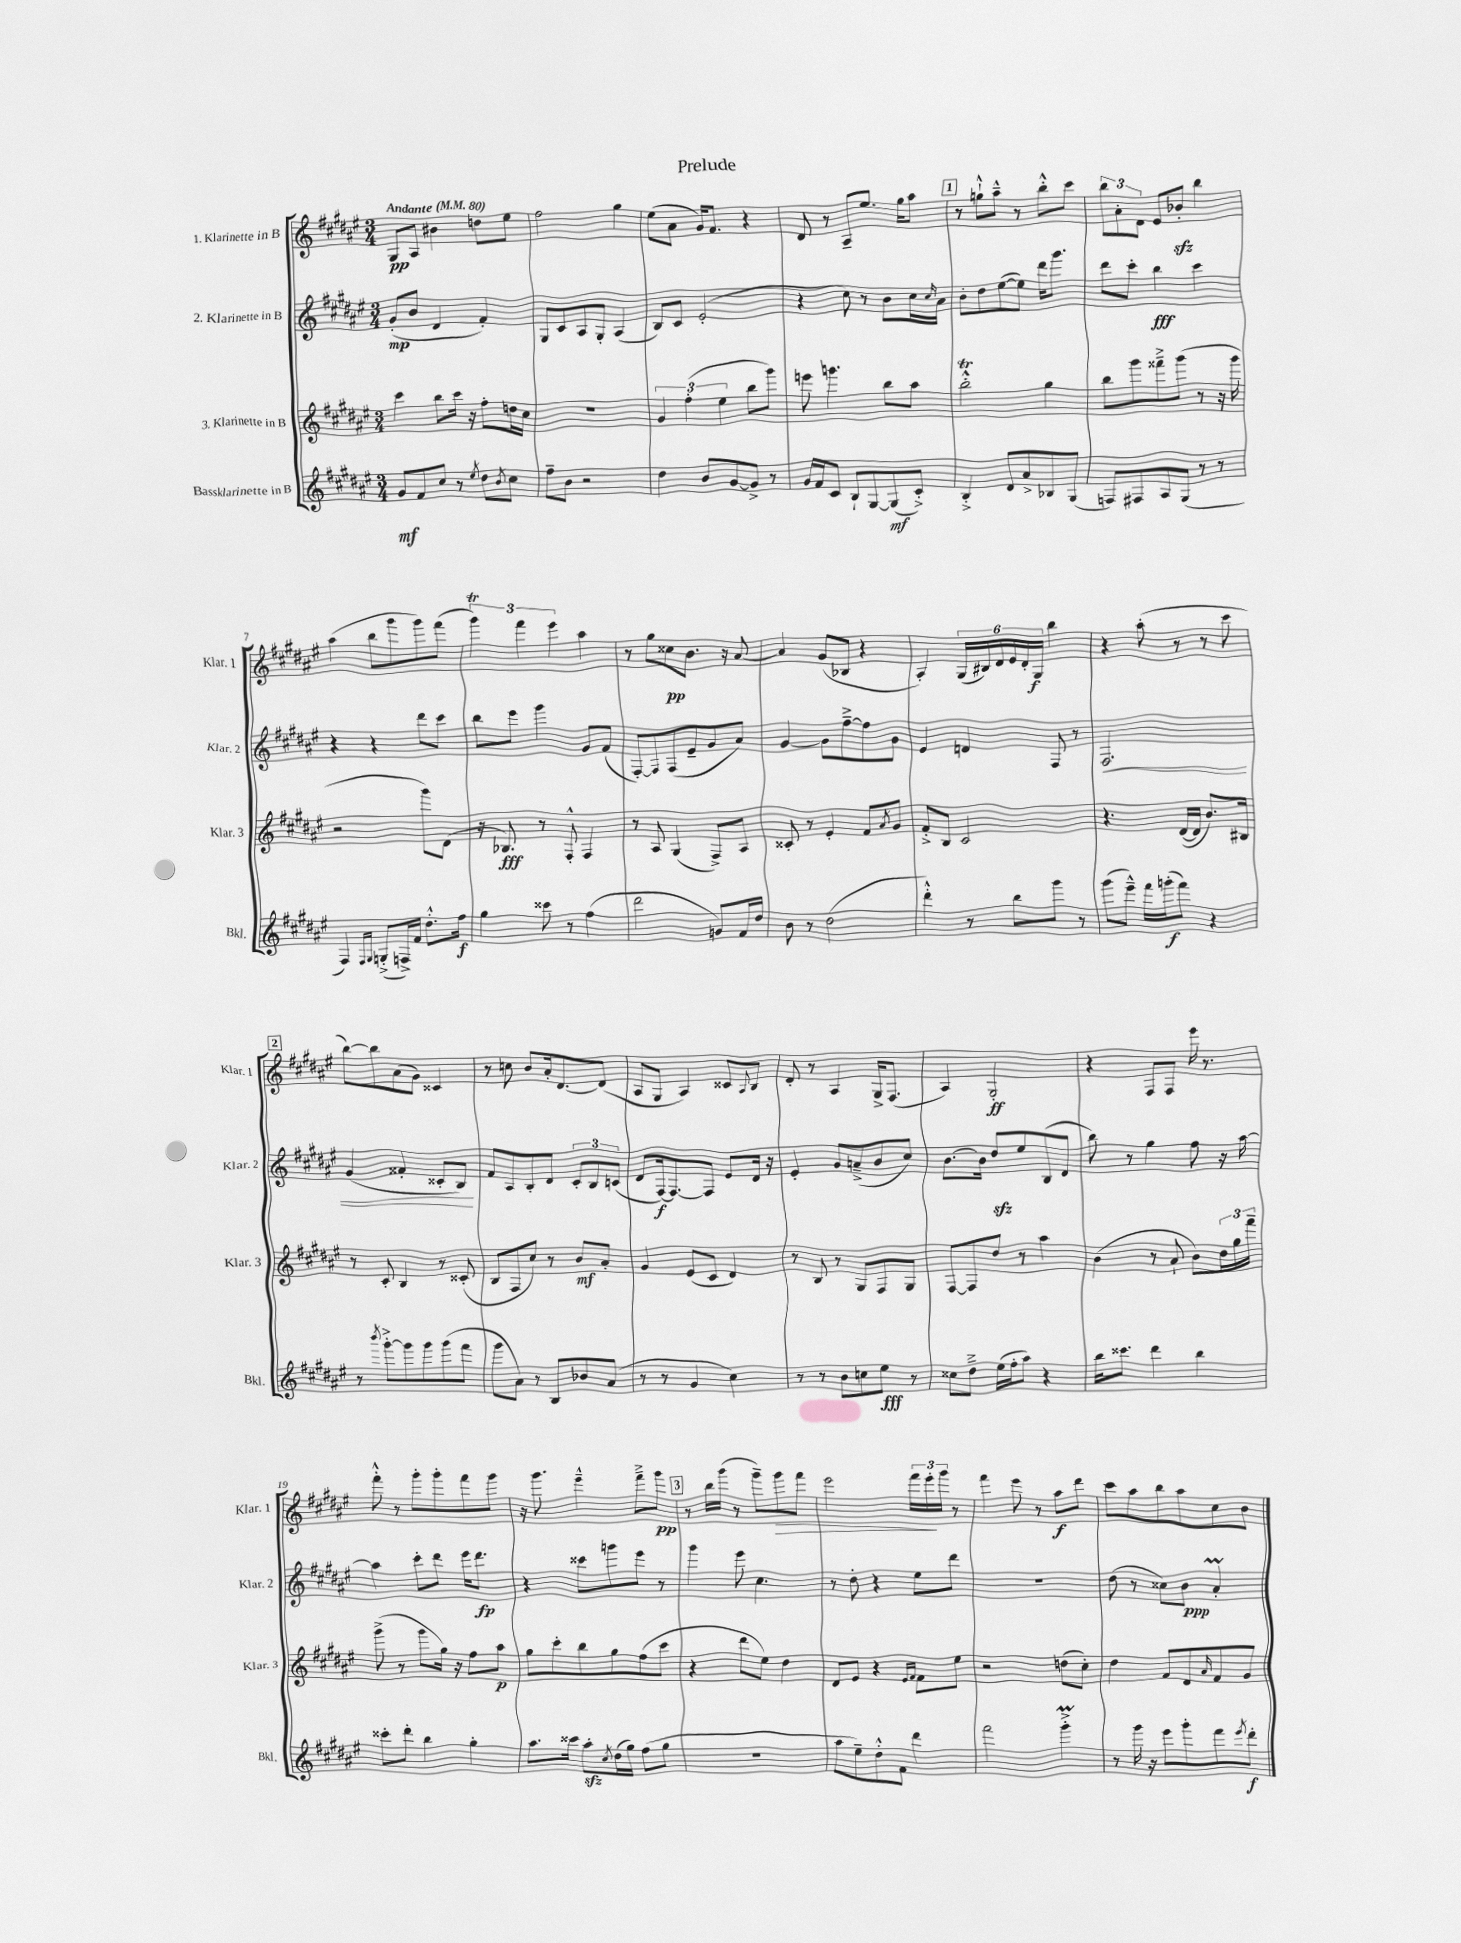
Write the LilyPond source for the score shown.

\header { title = "Prelude" }
<<
\new StaffGroup <<
\new Staff = "s0" \with { instrumentName = "1. Klarinette in B" shortInstrumentName = "Klar. 1" } {
    \clef treble \key fis \major \numericTimeSignature \time 3/4 \tempo "Andante" 4 = 80
    gis8\pp ais8 bis'4 d''8 eis''8 |
    fis''2 gis''4 |
    eis''8( ais'8 gis'16) fis'8. r4 |
    dis'8 r8 ais8-- eis''8. gis''16 ais''8 |
    \mark \markup { \box "1" } r8 g''8-!-^ ais''8---^ r8 b''8-.-^ cis'''8 |
    \tuplet 3/2 { b''8 ais'8-. dis'8 } eis'8 bes'8-.\sfz b''4 |
    ais''4( b''8 gis'''8 gis'''8) fis'''8( |
    \tuplet 3/2 { gis'''4\trill) fis'''4 eis'''4 } ais''4 |
    r8 gis''8 cisis''8\pp b'8. r16 ais'8~ |
    ais'4 gis'8( bes8 r4 |
    ais4-.) \tuplet 6/4 { gis16( bis16) dis'16 eis'16 dis'16-. gis16\f } b''4 |
    r4 ais''8-.( r8 r8 cis'''8 |
    \mark \markup { \box "2" } b''8~) b''8 ais'8( gis'8) cisis'4 |
    r8 c''8 b'8 ais'16-. dis'8.~ dis'8( |
    ais8 gis8 ais4) cisis'8 \appoggiatura { ais8 } b8 |
    dis'8-. r8 ais4 gis16-> fis8.( |
    ais4) gis2-.\ff |
    r4 fis8 fis8 eis'''16 r8. |
    fis'''8-.-^ r8 gis'''8-. gis'''8-. fis'''8 gis'''8 |
    r16 gis'''8. eis'''4---^ fis'''8---> gis'''8\pp |
    \mark \markup { \box "3" } r8 b''16 gis'''16( r8 gis'''8--) gis'''8\> fis'''8 |
    eis'''2 \tuplet 3/2 { fis'''16 eis'''16-.\! gis'''16 } r8 |
    fis'''4 eis'''8 r8 ais''8\f dis'''8 |
    cis'''8 ais''8 b''8 ais''8 cis''8 b'8 \bar "|." |
}
\new Staff = "s1" \with { instrumentName = "2. Klarinette in B" shortInstrumentName = "Klar. 2" } {
    \clef treble \key fis \major \numericTimeSignature \time 3/4
    gis'8-.\mp( b'8 dis'4 fis'4-.) |
    gis8 cis'8 ais8 gis8-. ais4( |
    b8) cis'8 eis'2-.( |
    r4 cis''8) r8 b'8 cis''16 \grace { cis''16 } ais'16 |
    \mark \markup { \box "1" } b'8-. dis''8 eis''8~( eis''8) dis'''16 gis'''8. |
    dis'''8 cis'''8-. b''4\fff cis'''4 |
    r4 r4 dis'''8 cis'''8 |
    b''8 eis'''8 gis'''4 gis'8 fis'8( |
    fis8~-.) fis8 fis8( eis'8-- gis'8 ais'8) |
    gis'4~ gis'8 fis''8~---> fis''8 gis'8 |
    eis'4 d'4 fis8 r8 |
    fis2.\< |
    \mark \markup { \box "2" } gis'4( fisis'4-. cisis'8-. b8\!) |
    fis'8 ais8 b8-. dis'8 \tuplet 3/2 { cis'8-. b8 c'8( } |
    dis'8 fis16~\f) fis8.~ fis8 eis'8 dis'16 r16 |
    eis'4-. gis'8 a'8--->( b'8 cis''8) |
    b'8.~ b'16 dis''8\sfz eis''8 b8( dis'8 |
    b''8) r8 gis''4 fis''8 r16 ais''16~ |
    ais''4 cis'''8-. dis'''8 eis'''16 dis'''8.\fp |
    r4 cisis'''8 g'''8 eis'''8 r8 |
    \mark \markup { \box "3" } gis'''4 eis'''8 cis''4. |
    r8 dis''8-. r4 eis''8 dis'''8 |
    R2. |
    dis''8( r8 cisis''8) b'8\ppp ais'4-.\prall \bar "|." |
}
\new Staff = "s2" \with { instrumentName = "3. Klarinette in B" shortInstrumentName = "Klar. 3" } {
    \clef treble \key fis \major \numericTimeSignature \time 3/4
    cis'''4 b''8 cis'''16 r16 fis''8-. d''16 cis''16 |
    R2. |
    \tuplet 3/2 { gis'4 fis''4-.( eis''4 } b''8 gis'''8) |
    e'''8 g'''4. b''8 ais''8 |
    \mark \markup { \box "1" } b''2-.-^\trill gis''4 |
    b''8 gis'''8 fisis'''8---> gis'''8( r8 r16 gis'''16 |
    r2 gis'''8) dis'8( |
    r16 bes8.\fff) r8 fis8-.-^ fis4 |
    r8 ais8 gis4( fis8->) ais8 |
    cisis'8-. r8 eis'4-. fis'8 \acciaccatura { ais'8 } gis'8 |
    fis'8-.-> b8 cis'2 |
    r4. dis'16~( dis'16 b'8.) bis16 |
    \mark \markup { \box "2" } r8 cis'8-. b4 r8 cisis'8-.( |
    b8 fis8 cis''8) r8 b'8\mf ais'8-. |
    gis'4 eis'8( cis'8 dis'4) |
    r8 b8 r8 gis8 fis8 gis8 |
    fis8~ fis8 dis''8 r8 ais''4 |
    b'4( r8 ais'8-! b'8) \tuplet 3/2 { dis''16 gis''16 fis'''16-- } |
    gis'''8->( r8 gis'''8 gis''16) r16 fis''8 ais''8\p |
    gis''8 cis'''8-. b''8 gis''8 fis''8( cis'''8 |
    \mark \markup { \box "3" } r4 dis'''8 eis''8) dis''4 |
    dis'8 eis'8 r4 \grace { eis'16 fis'16 } fis'8 eis''8 |
    r2 d''8( cis''8-.) |
    dis''4 fis'8 dis'8 \grace { ais'16 } fis'8 gis'8 \bar "|." |
}
\new Staff = "s3" \with { instrumentName = "Bassklarinette in B" shortInstrumentName = "Bkl." } {
    \clef treble \key fis \major \numericTimeSignature \time 3/4
    gis'8\mf fis'8 cis''8 r8 \acciaccatura { eis''8 } dis''8 \acciaccatura { b'8 } cis''8 |
    fis''8-- b'8 r2 |
    dis''4 b'8 gis'8~ gis'8-> r8 |
    gis'16 fis'16 cis'8 b8-! gis8~ gis8\mf( cis'8-.->) |
    \mark \markup { \box "1" } b4-.-> dis'8 ais'8-> bes8 gis8( |
    f8) fis8 ais8 gis8( r8 r8 |
    fis4) \grace { fis16 gis16 } g8-.->( f16->) fis'16 dis''8.-.-^ fis''16\f |
    gis''4 cisis'''8 r8 fis''4( |
    dis'''2 g'8) fis'16 dis''16 |
    b'8 r8 dis''2( |
    dis'''4-.-^) r8 b''8 gis'''8 r8 |
    gis'''8( eis'''8---^) fis'''16 g'''16-.\f( fis'''8) r4 |
    \mark \markup { \box "2" } r8 \acciaccatura { b'''8 } gis'''8~-.-> gis'''8 gis'''8 gis'''8( fis'''8 |
    gis'''8 ais'8) r8 b8 bes'8 ais'8( |
    r8 r8 gis'4 cis''4) |
    r8 r8 b'8 c''8 eis''8\fff r8 |
    cisis''8 dis''8---> eis''16( fis''16-. ais''8) r4 |
    b''16 cisis'''8. dis'''4 b''4 |
    cisis'''8-. dis'''8-. b''4 gis''4-. |
    ais''8. cisis'''16 ais''8-.\sfz \acciaccatura { cis''8 } dis''16( gis''16) fis''8( gis''8 |
    \mark \markup { \box "3" } r2. |
    ais''8 eis''8--) dis''8-.-^ fis'8 dis'''4 |
    fis'''2 gis'''4-.->\prall |
    r8 gis'''16 r16 eis'''8 gis'''8-. fis'''8 \acciaccatura { eis'''8 } dis'''8-.\f \bar "|." |
}
>>
>>
